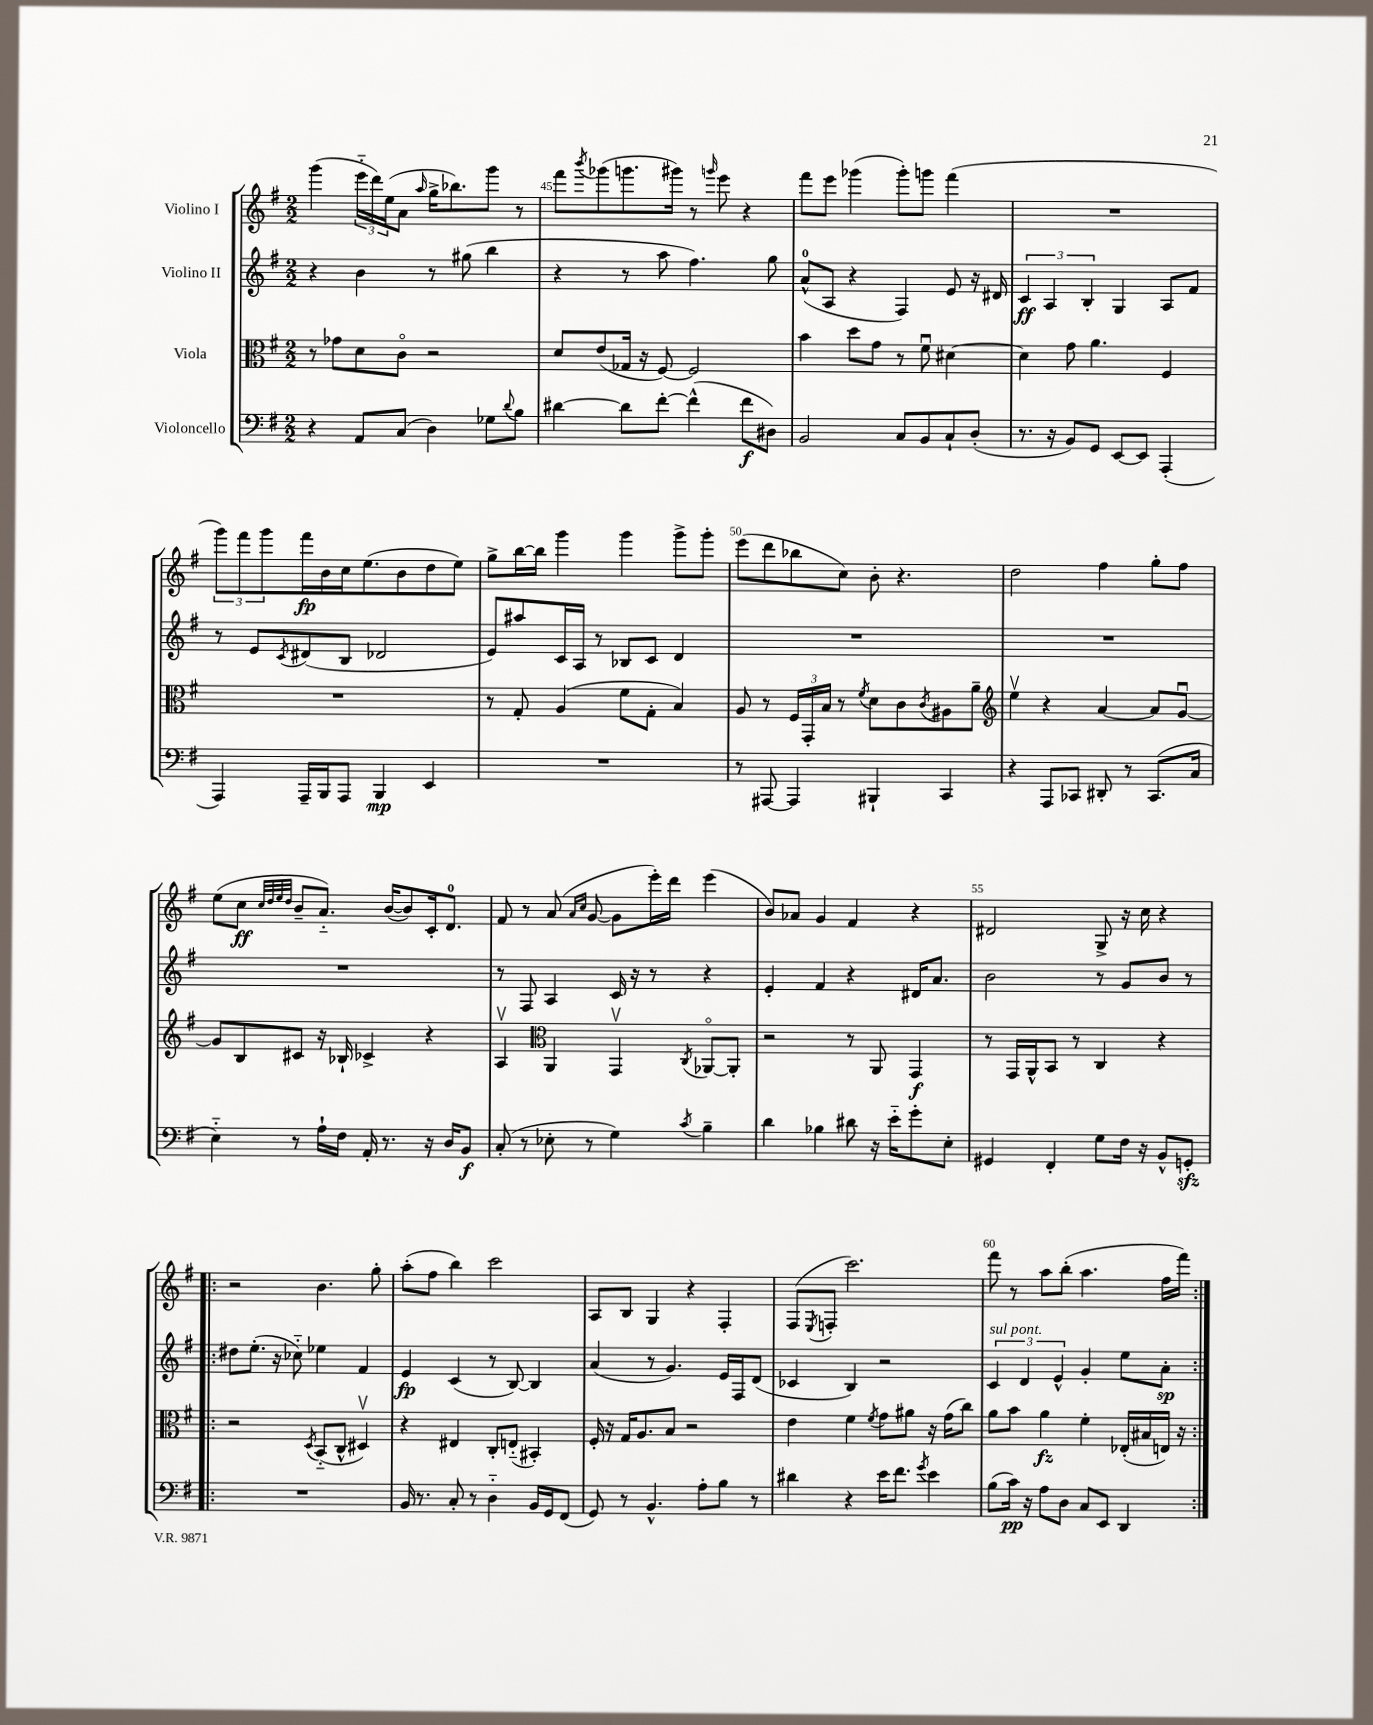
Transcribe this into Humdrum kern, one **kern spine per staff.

**kern	**kern	**kern	**kern
*staff4	*staff3	*staff2	*staff1
*clefF4	*clefC3	*clefG2	*clefG2
*k[f#]	*k[f#]	*k[f#]	*k[f#]
*M2/2	*M2/2	*M2/2	*M2/2
4r	8r	4r	(4ggg\
.	8g-\L	.	.
8AA/L	8d\	4b\	24eee'~\LL
.	.	.	24ddd\)
.	.	.	(24ee\J
(8C/J	8co\J	.	8a\J
.	.	.	16qqaa/
4D\)	2r	8r	16gg^\LK
.	.	.	8.bb-\)
.	.	(8gg#\	.
8G-\L	.	4bb\	8ggg\J
8qqd/	.	.	.
8B\J	.	.	8r
=	=	=	=
[4d#\	8d/L	4r	8fff#\L
.	.	.	8qbbb/
.	(8e/	.	(8ggg-\
8d#\]L	16G-/Jk	8r	8.ggg\
.	16r	.	.
[8f#'\J	[8F#/)	8aa\	.
.	.	.	16ggg#\Jk)
(4f#^^\]	2F#/]	4.ff#\)	8r
.	.	.	16qqggg/
.	.	.	8eee\
8f#\L	.	.	4r
8D#\J)	.	8gg\	.
=	=	=	=
2BB/	4b\	(8a^^/L	8fff#\L
.	.	8A/J	8eee\J
.	8dd\L	4r	(4ggg-\
.	8g\J	.	.
8C/L	8r	4F#/)	8ggg-'\L)
8BB/	8f#u\	.	8ggg\J
8C`/	[4d#\	8e/	(4fff#\
(8D'/J	.	16r	.
.	.	16d#/	.
=	=	=	=
8.r	4d#\]	6c/	1r
.	.	6A/	.
16r	.	.	.
8BB/L)	8g\	.	.
.	.	6B'/	.
8GG/J	4.a\	.	.
[8EE/L	.	4G/	.
8EE/]J	.	.	.
(4AAA'/	4F#/	8A/L	.
.	.	8f#/J	.
=	=	=	=
4AAA/)	1r	8r	12ggg\L)
.	.	.	12fff#\
.	.	8e/L	.
.	.	.	12ggg\
.	.	8qc/	.
16AAA~/LL	.	(8d#/	16fff#\L
16BBB/J	.	.	16b\
8AAA/J	.	8B/J	16cc\J
.	.	.	(8.ee\
4BBB/	.	2d-/	.
.	.	.	8b\
4EE/	.	.	8dd\
.	.	.	8ee\J)
=	=	=	=
1r	8r	8e/L)	8gg^\L
.	8G'/	8aa#/	[16bb\L
.	.	.	16bb\]JJ
.	(4A/	16c/L	4ggg\
.	.	16A/JJ	.
.	.	8r	.
.	8f#\L	8B-/L	4ggg\
.	8G'\J	8c/J	.
.	4B/)	4d/	8ggg^\L
.	.	.	8ggg'\J
=	=	=	=
8r	8A/	1r	(8eee\L
[8AAA#/	8r	.	8ddd\
4AAA#/]	24F#/LL	.	8bb-\
.	24GG'/	.	.
.	24B/JJ	.	.
.	8r	.	8cc\J)
.	8qf#/	.	.
4BBB#`/	8d\L	.	8b'\
.	8c\	.	4.r
.	8qc/	.	.
4CC/	8A#\	.	.
.	8a~\J	.	.
=	=	=	=
*	*clefG2	*	*
4r	4eev\	1r	2dd\
8AAA/L	4r	.	.
8CC-/J	.	.	.
8DD#'/	[4a/	.	4ff#\
8r	.	.	.
(8.CC-/L	8a/]L	.	8gg'\L
.	[8gu/J	.	8ff#\J
16C/Jk	.	.	.
=	=	=	=
4E'~\)	8g/]L	1r	(8ee\L
.	8B/	.	8cc\J
.	.	.	32qqcc/LLL
.	.	.	32qqdd/
.	.	.	32qqee/
.	.	.	32qqdd/JJJ
8r	8c#/J	.	8b~/L
16A`\LL	16r	.	8.a'~/J)
16F#\JJ	16B-`/	.	.
16AA'/	4c-^/	.	.
8.r	.	.	([16b/LK
.	.	.	8b/])
16r	4r	.	16c'/k
16D/LK	.	.	8.d/J
8BB/J	.	.	.
=	=	=	=
(8C'/	4Av/	8r	8f#/
8r	.	8F#/	8r
*	*clefC3	*	*
8E-'\	4AA/	4A/	(8a/
.	.	.	16qqa/LL
.	.	.	16qqcc/JJ
8r	.	.	[8g/
4G\)	4GGv/	16c/	8g\]L
.	.	16r	.
.	.	8r	16eee'\L)
.	.	.	16ddd\JJ
8qc/	8qC/	.	.
4B~\	[8AA-o/L	4r	(4eee\
.	8AA-'/]J	.	.
=	=	=	=
4d\	2r	4e'/	8b/L)
.	.	.	8a-/J
4B-\	.	4f#/	4g/
8d#\	8r	4r	4f#/
16r	8AA/	.	.
16e'~\LK	.	.	.
8g'\	4GG/	16d#/LK	4r
.	.	8.a/J	.
8E'\J	.	.	.
=	=	=	=
4GG#/	8r	2b\	2d#/
.	16GG/LL	.	.
.	16AA^^/J	.	.
4FF#'/	8BB/J	.	.
.	8r	.	.
8G\L	4C/	8r	8G^/
16F#\Jk	.	8g/L	16r
16r	.	.	16cc\
8BB^^/L	4r	8b/J	4r
8GG'/J	.	8r	.
=!|:	=!|:	=!|:	=!|:
1r	2r	8dd#\L	2r
.	.	(8.ee'\J	.
.	.	16r	.
.	.	8cc-'~\)	.
.	8qD/	.	.
.	(8BB'~/L	4ee-\	4.b\
.	8C^^/J	.	.
.	4D#v/)	4f#/	.
.	.	.	8gg'\
=	=	=	=
16BB/	4r	4e/	(8aa'\L
8.r	.	.	.
.	.	.	8ff#\J
8C'/	4E#/	(4c/	4bb\)
8r	.	.	.
4D'~\	8C'/L	8r	2ccc\
.	(8E'~/J	[8B/)	.
16BB/LL	4BB#'/)	4B/]	.
16GG/J	.	.	.
(8FF#/J	.	.	.
=	=	=	=
8GG/)	16F#'/	(4a/	8A/L
.	16r	.	.
8r	16G/LK	.	8B/J
.	8.A/	.	.
4.BB^^/	.	8r	4G/
.	8B/J	4.g/)	.
.	2r	.	4r
8A'\L	.	.	.
8B\J	.	16e/LL	4F#'/
.	.	16F#/J	.
8r	.	(8d/J	.
=	=	=	=
4d#\	4e\	4c-/	(8F#/L
.	.	.	8qE/
.	.	.	8F'/J
4r	4f#\	4B/)	2.ccc\)
.	8qf#/	.	.
16e\LK	8g\L	2r	.
8.f#\J	.	.	.
.	8a#\J	.	.
8qg/	.	.	.
4e\	16r	.	.
.	(16g\LK	.	.
.	8cc\J)	.	.
=	=	=	=
(8B\L	8a\L	6c/	8fff#\
16c\Jk)	8b\J	.	8r
.	.	6d/	.
16r	.	.	.
8A\L	4a\	.	8aa\L
.	.	6e^^/	.
8D\J	.	.	(8bb'\J
8C/L	4f#'\	4g'/	4.aa\
8EE/J	.	.	.
4DD/	(16E-'/LL	8ee\L	.
.	16B#/	.	.
.	16E/JJ)	8a'\J	16ff#\LL
.	16r	.	16fff#\JJ)
==:|!	==:|!	==:|!	==:|!
*-	*-	*-	*-
